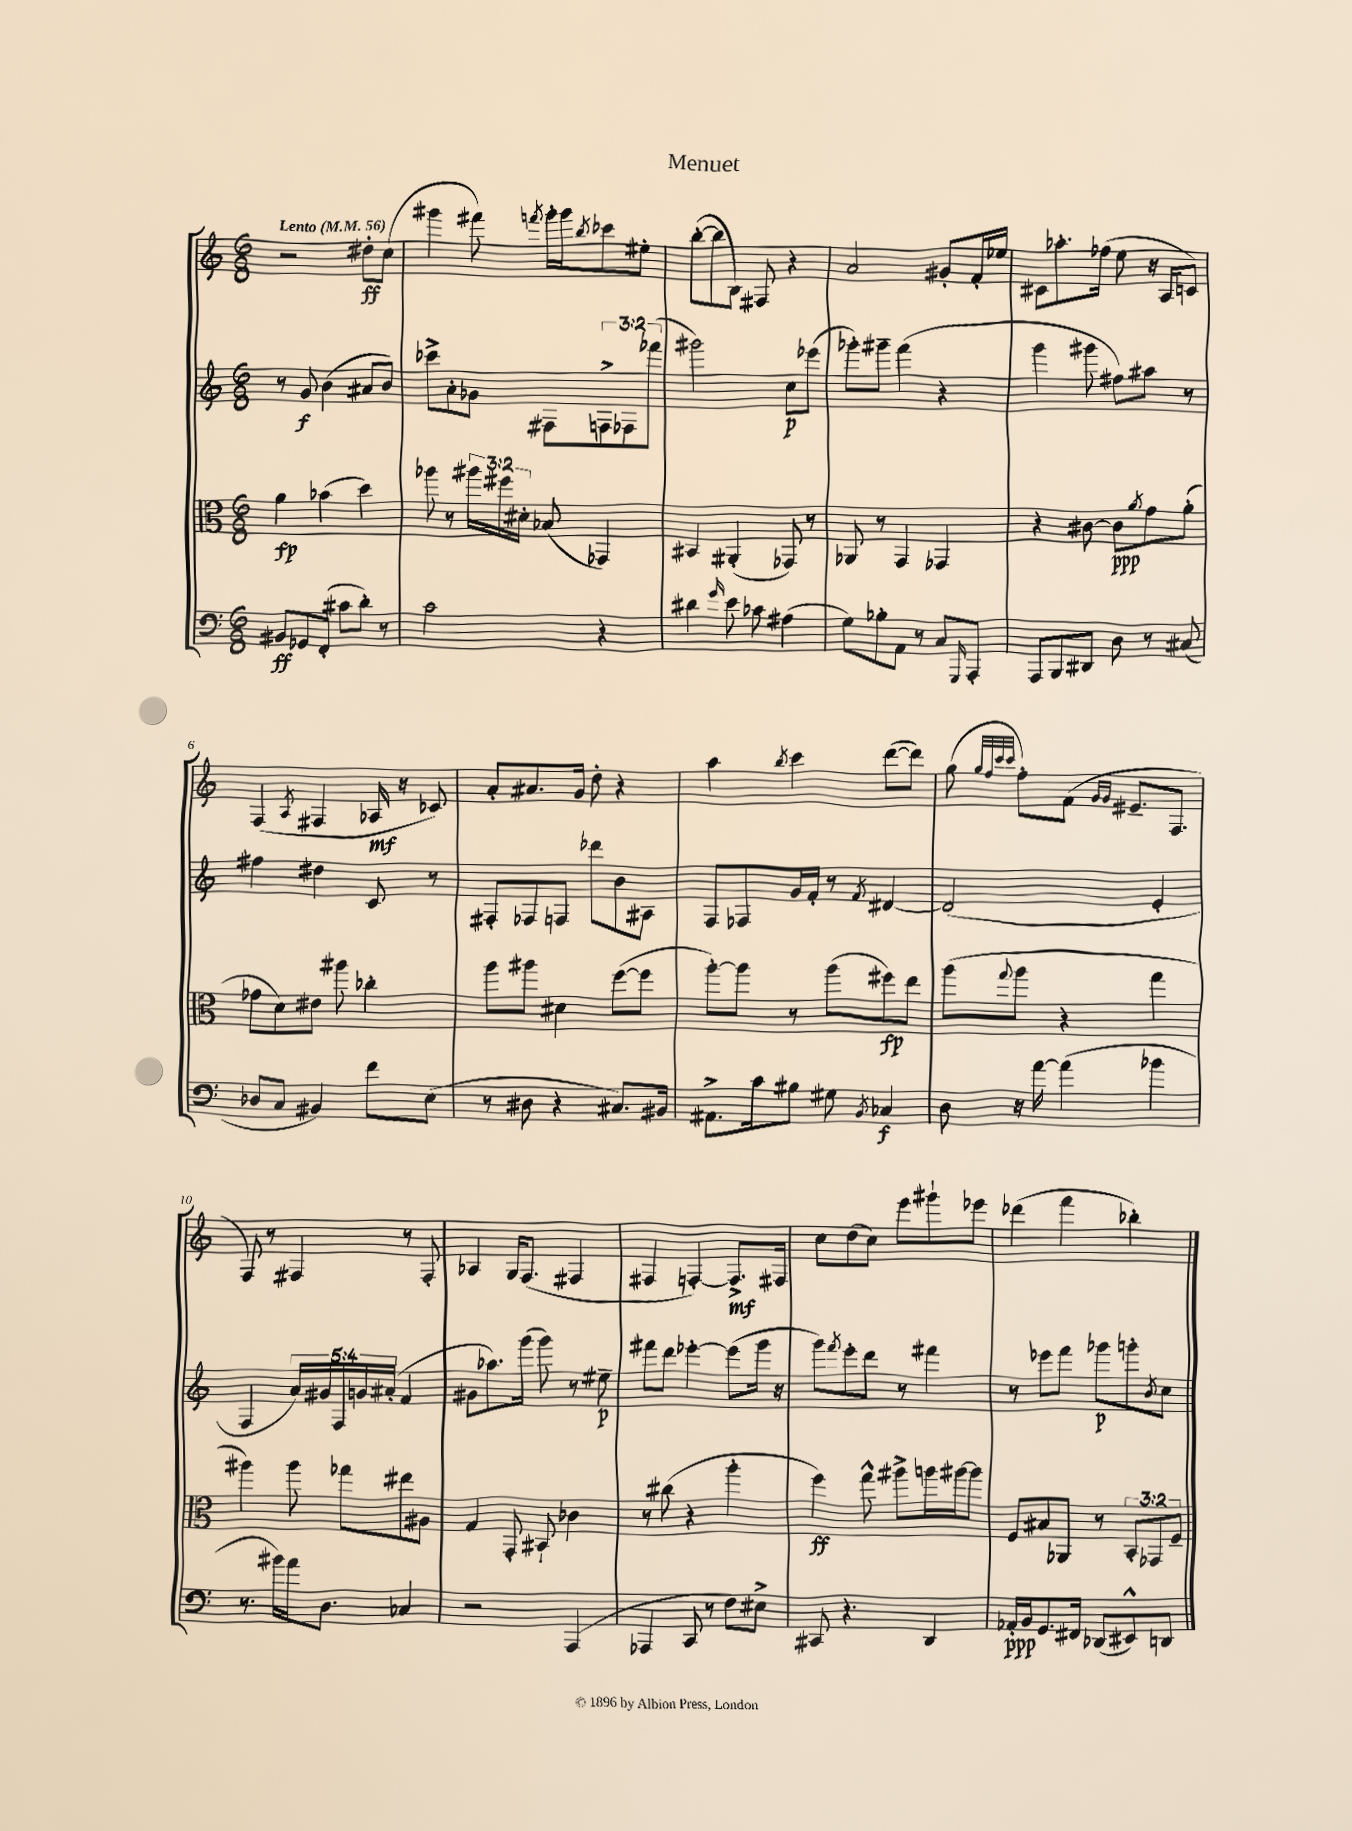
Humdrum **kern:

**kern	**kern	**kern	**kern
*staff4	*staff3	*staff2	*staff1
*clefF4	*clefC3	*clefG2	*clefG2
*k[]	*k[]	*k[]	*k[]
*M6/8	*M6/8	*M6/8	*M6/8
*MM56	*MM56	*MM56	*MM56
8BB#	4a	8r	2r
8GG-	.	8g	.
(8FF'	(4b-	(4b	.
8c#	.	.	.
8d')	4dd)	8a#	8dd#'
8r	.	8b)	(8cc
=	=	=	=
2c	8aa-	8ccc-^	4ggg#
.	8r	8a'	.
.	24aa#	8g-	8fff#)
.	24ff#	.	.
.	24d#'	.	.
.	.	.	8qfff
.	(8B-	8F#	16ggg#'
.	.	.	16ggg#
.	.	.	8qbb
4r	4GG-)	12F^	8ccc-
.	.	12F-	.
.	.	.	8ee#'
.	.	(12fff-	.
=	=	=	=
4d#	4BB#	2ggg#)	([8bb'
.	.	.	8bb]
16qqg	.	.	.
8e	(4AA#'	.	8B)
8c-	.	.	8F#
(4A#	8GG-)	8cc	4r
.	8r	(8eee-	.
=	=	=	=
8G)	8AA-	8ggg-')	2a
8B-'	8r	8ggg#~	.
8AA	4GG	(4fff	.
8r	.	.	.
8C	4GG-	4r	8g#'
16qqGGG	.	.	.
8AAA'	.	.	16f'
.	.	.	16ee-
=	=	=	=
8AAA	4r	4ggg	8c#
8BBB	.	.	8.aa-'
8DD#	[8c#	8ggg#	.
.	.	.	(16ff-
8D	8c#]	8ff#)	8ee
.	8qa	.	.
8r	8g	8aa#	16r
.	.	.	16A
(8C#	(8a'	8r	8c)
=	=	=	=
8D-	8g-	4ff#	(4F
8C	8d)	.	.
.	.	.	8qA
4BB#)	8e#	4dd#	4F#
.	8aa#	.	.
8f	4cc-'	8c	16A-
.	.	.	16r
(8E	.	8r	8c-)
=	=	=	=
8r	8aa	8F#'	8a'
8D#	8aa#	8F-	8.a#
4r	4d#	8F	.
.	.	.	16g
.	.	8ddd-	8dd'
8.C#)	([8ff	8b	4r
.	8ff]	8A#	.
16BB#	.	.	.
=	=	=	=
8.AA#^	[8aa')	8F	4aa
.	8aa]	8F-	.
16c	.	.	.
.	.	.	8qbb
8B#	8r	16g	4ccc
.	.	16f'	.
8G#	(8aa	8r	.
8qBB	.	8qf	.
4C-	8ff#)	[4d#	([8ddd
.	8ee	.	8ddd])
=	=	=	=
8D	(8aa	(2d#]	(8gg
.	.	.	32qqgg
.	.	.	32qqff
.	.	.	32qqccc
.	8qqgg	.	32qqccc
16r	8aa	.	8ff')
[16a	.	.	.
(4a]	4r	.	(8f
.	.	.	16qqg
.	.	.	16qqg
.	.	.	8.e#~
4b-	4gg	4e'	.
.	.	.	8.F
=	=	=	=
8.r	4aa#)	4F	8F)
.	.	.	8r
16b#)	.	.	.
16a	8aa#	20a)	4F#
.	.	20g#	.
8.D	.	.	.
.	.	20F	.
.	8gg-	.	.
.	.	20g	.
.	.	(20a#'	.
4C-	8ee#	4f	8r
.	8A#	.	8F#'
=	=	=	=
2r	4G	8g#	4A-
.	.	8.aa-)	.
.	8GG'	.	16G
.	.	(16ggg	(8.F
.	8BB#`	8ggg)	.
(4AAA	4c-	8r	4F#
.	.	8ee#~	.
=	=	=	=
4AAA-	8r	8fff#	4F#
.	(8cc#	8ddd	.
8CC	4r	[4eee-'	[4F')
8r	.	.	.
8F)	4aa'	(8eee-]	8.F^]
8E#^	.	16ggg	.
.	.	16r	16F#
=	=	=	=
8CC#	4ff)	8ggg)	8cc
.	.	8qfff	.
4.r	.	8eee'	(8dd
.	8gg^^	8ddd	8cc)
.	8aa#^	8r	8eee
4DD	16aa	4fff#	8ggg#`
.	[16aa#	.	.
.	8aa#]	.	8eee-
=	=	=	=
16AA-'	8F	8r	(4ddd-
16BB	.	.	.
8.GG	8B#	8eee-	.
.	8AA-	8fff	4fff
16FF#	.	.	.
(8DD-	8r	8ggg-	.
8EE#^^)	12BB'	8ggg'	4bb-')
.	12GG-	.	.
.	.	8qb	.
8DD	.	8cc	.
.	12F~	.	.
==	==	==	==
*-	*-	*-	*-
